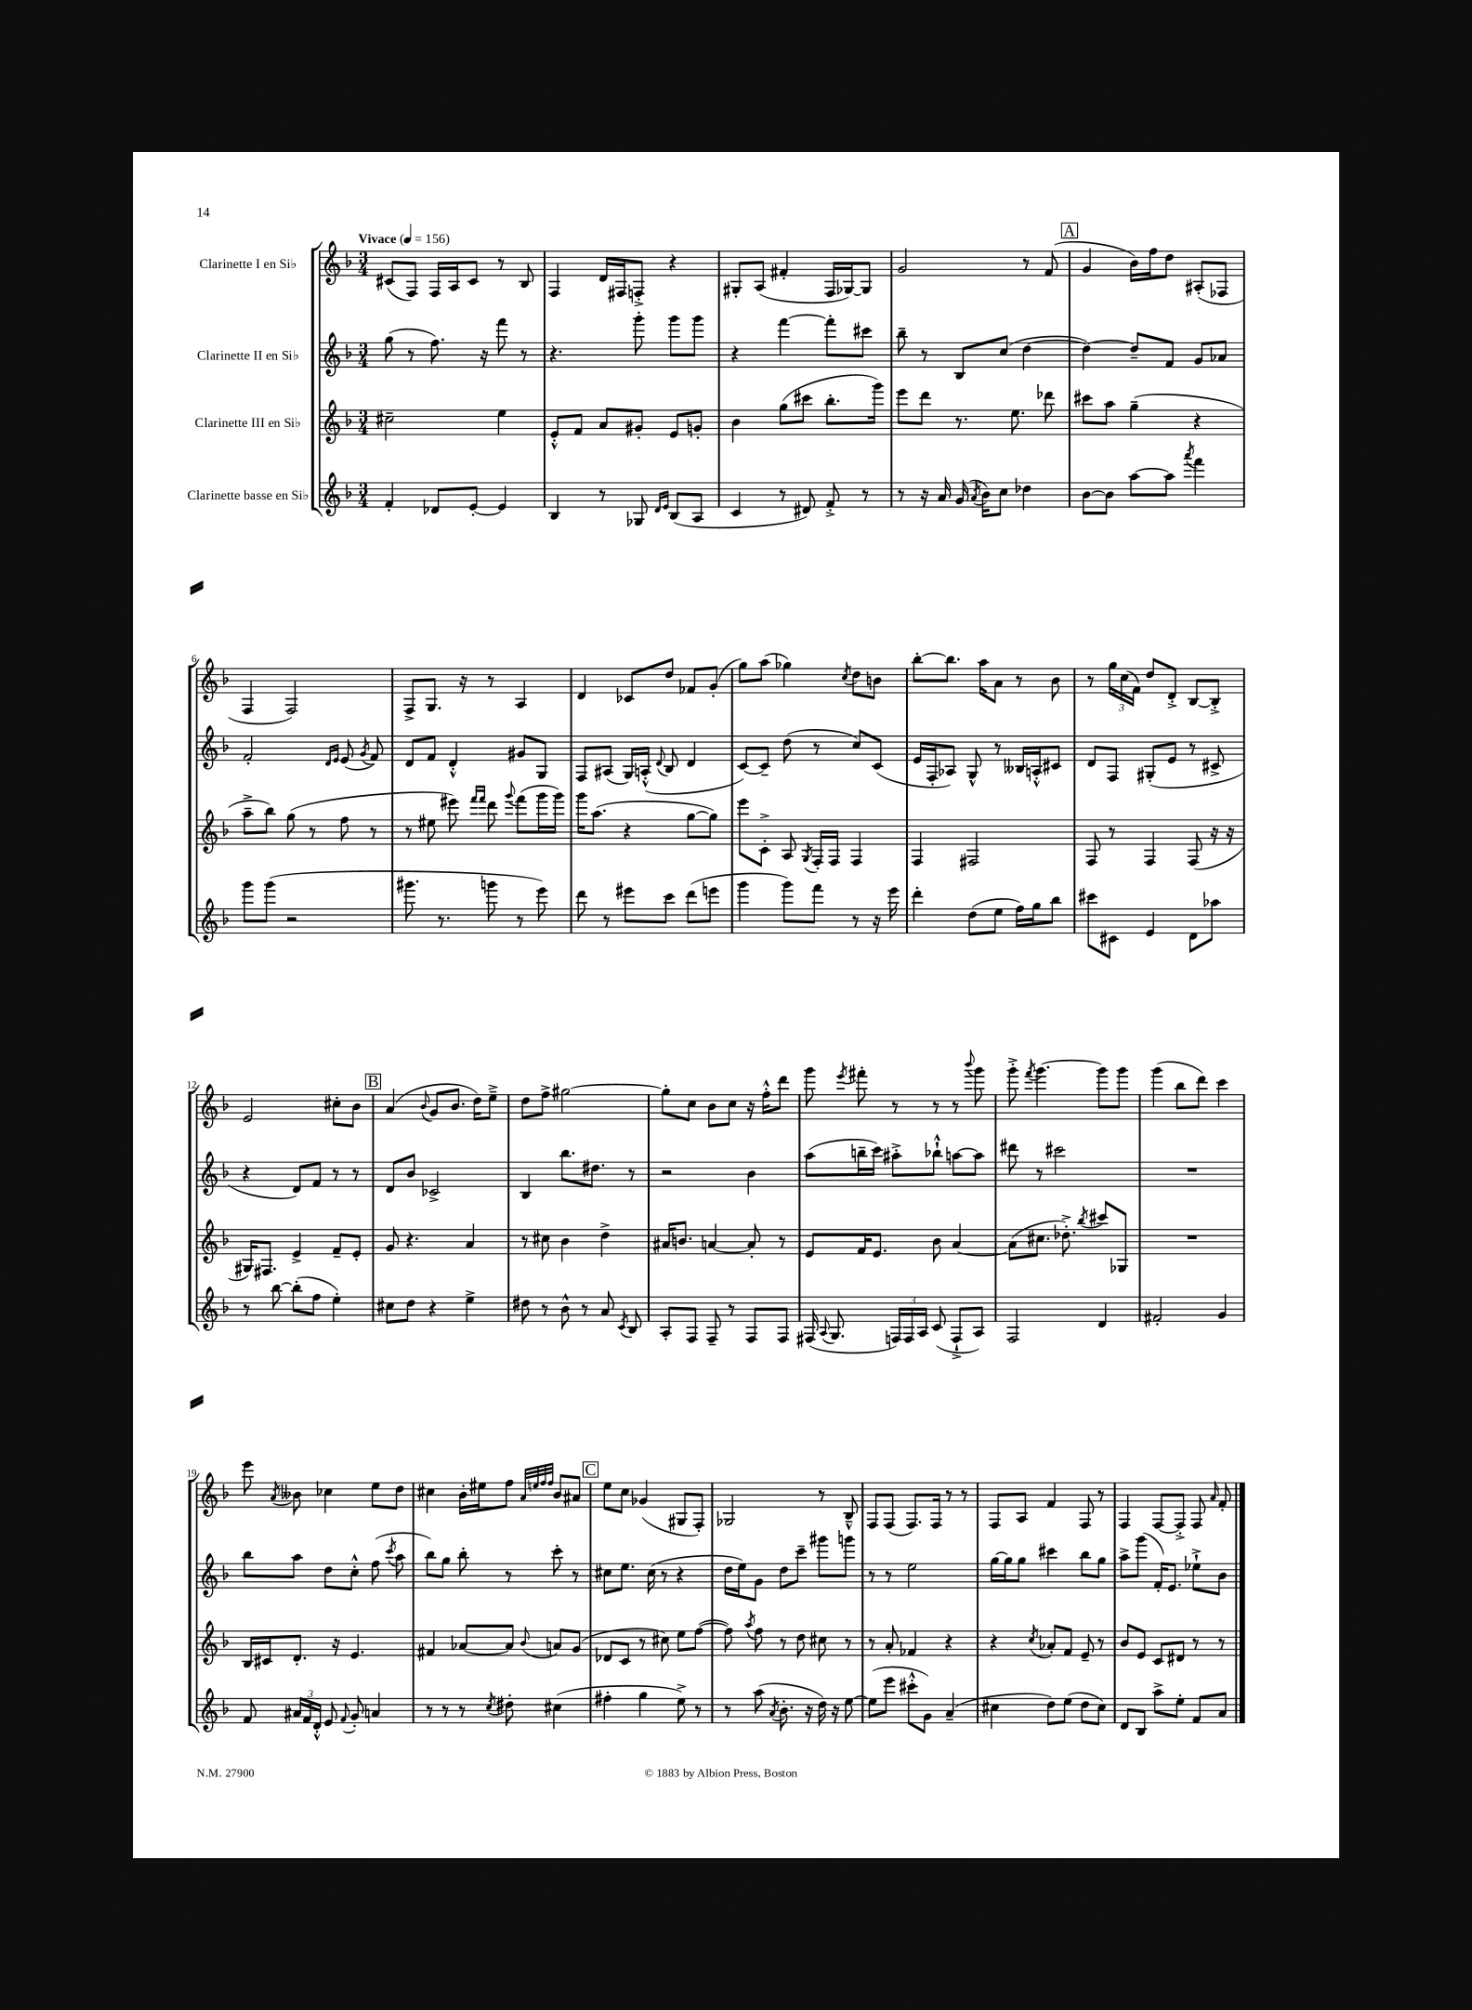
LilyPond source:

<<
\new StaffGroup <<
\new Staff = "s0" \with { instrumentName = "Clarinette I en Sib" } {
    \clef treble \key f \major \numericTimeSignature \time 3/4 \tempo "Vivace" 4 = 156
    \autoBeamOff cis'8[( f8]) f16[ a16 cis'8] r8 bes8 |
    f4 d'16[ fis16 f8]-.-> r4 |
    gis8[-. a8]( fis'4-. f16[ ges16~) ges8] |
    g'2 r8 f'8( |
    \mark \markup { \box "A" } g'4 bes'16[) f''16 d''8] ais8[-.( fes8] |
    f4 f2) |
    f8[-> g8.] r16 r8 a4 |
    d'4 ces'8[ d''8] fes'8[ g'8]-.( |
    g''8[) a''8]( ges''4) \acciaccatura { c''8 } d''8[ b'8] |
    bes''8[~-. bes''8.] a''16[ a'8] r8 bes'8 |
    r8 \tuplet 3/2 { g''16[ c''16( f'16]) } d''8[ d'8]-.-> bes8[~ bes8]-.-> |
    e'2 cis''8[-. bes'8] |
    \mark \markup { \box "B" } a'4( \appoggiatura { bes'8 } g'8[ bes'8.] d''16[) e''8]---> |
    d''8[ f''8]-> gis''2~ |
    gis''8[-. c''8] bes'8[ c''8] r16 f''16[-.-^ d'''8] |
    g'''8 \acciaccatura { e'''8 } fis'''8-. r8 r8 r8 \appoggiatura { bes'''8 } g'''8 |
    g'''8-.-> \acciaccatura { f'''8 } g'''4.~ g'''8[ g'''8] |
    g'''4( bes''8[ d'''8]) c'''4 |
    e'''8 \acciaccatura { a'8 } beses'8 ces''4 e''8[ d''8] |
    cis''4 bes'16[-. eis''16 f''8] \grace { a'32[ e''32 f''32 f''32] } bes'8[ ais'8] |
    \mark \markup { \box "C" } e''8[ c''8] ges'4( gis8[ f8]-.) |
    ges2 r8 bes8---^ |
    f8[ f8]( f8.[) f16] r8 r8 |
    f8[ a8] f'4 f8 r8 |
    f4 f8[~ f8]-.-> f8 \grace { a'16 } f'8-. \bar "|." |
}
\new Staff = "s1" \with { instrumentName = "Clarinette II en Sib" } {
    \clef treble \key f \major \numericTimeSignature \time 3/4
    \autoBeamOff g''8( r8 f''8.) r16 f'''8 r8 |
    r4. g'''8-. g'''8[ g'''8] |
    r4 f'''4~ f'''8[-. cis'''8] |
    bes''8-- r8 bes8[ c''8]( d''4~ |
    \mark \markup { \box "A" } d''4~) d''8[-- f'8] g'8[ aes'8] |
    f'2-. \grace { d'16[ e'16] } e'8( \acciaccatura { g'8 } f'8) |
    d'8[ f'8] d'4-.-^ gis'8[ g8] |
    f8[ ais8]( g16[) a16]-.-^( \appoggiatura { d'8 } bes8 d'4 |
    c'8[~) c'8]-- d''8( r8 c''8[) c'8]( |
    e'16[ f16-. aes8]) g8-^ r8 beses16[ a16-.-^ cis'8] |
    d'8[ f8] gis8[-.( e'8] r8 cis'8-> |
    r4 d'8[) f'8] r8 r8 |
    \mark \markup { \box "B" } d'8[ bes'8] ces'2-> |
    bes4 bes''8.[ dis''8.] r8 |
    r2 bes'4 |
    a''8[( b''16-- c'''16]) ais''8[-.-> bes''8]-!-^ a''8[~ a''8] |
    dis'''8 r8 cis'''2 |
    R2. |
    bes''8[ a''8] d''8[ c''8]-.-^ f''8( \acciaccatura { c'''8 } a''8 |
    bes''8[) g''8] bes''8-. r8 c'''8-. r8 |
    \mark \markup { \box "C" } cis''8[ e''8.] cis''16( r8 r4 |
    d''16[ e''16) g'8] d''8[ c'''8]-- gis'''8[ g'''8] |
    r8 r8 e''2 |
    g''16[~ g''16 g''8] cis'''4 bes''8[ g''8] |
    a''8[-> g'''8]( f'16[-.) e'8.] ees''8[-!-> bes'8] \bar "|." |
}
\new Staff = "s2" \with { instrumentName = "Clarinette III en Sib" } {
    \clef treble \key f \major \numericTimeSignature \time 3/4
    \autoBeamOff cis''2-- e''4 |
    e'8[-.-^ f'8] a'8[ gis'8]-. e'8[ g'8]-. |
    bes'4 g''8[( cis'''8] bes''8.[-. g'''16]) |
    e'''8[ d'''8] r8. e''8. des'''8 |
    \mark \markup { \box "A" } cis'''8[ a''8] g''4--( r4 |
    a''8[---> bes''8]) g''8( r8 f''8 r8 |
    r8 eis''8 eis'''8) \grace { f'''16[ f'''16] } d'''8 \appoggiatura { g'''8 } f'''8[( g'''16 g'''16]) |
    g'''16[ a''8.]( r4 g''8[~ g''8]) |
    e'''8[ c'8]-.-> a8 \acciaccatura { g8 } f16[-. f16] f4 |
    f4 fis2 |
    f8 r8 f4 f8( r16 r16 |
    gis16[) fis8.] e'4-> f'8[-- e'8]-. |
    \mark \markup { \box "B" } g'8 r4. a'4 |
    r8 cis''8 bes'4 d''4-> |
    ais'16[ b'8.] a'4~ a'8-. r8 |
    e'8[ f'16 e'8.] bes'8 a'4~ |
    a'8[( cis''8.] des''8.-.->) \acciaccatura { bes''8 } cis'''8[ ges8] |
    R2. |
    bes16[ cis'16 d'8.]-. r16 e'4. |
    fis'4 aes'8[~ aes'8] \appoggiatura { bes'8 } a'8[ g'8]( |
    \mark \markup { \box "C" } des'8[ c'8] r8 cis''8) e''8[ f''8]~( |
    f''8) \acciaccatura { a''8 } f''8 r8 d''8 cis''8 r8 |
    r8 a'8-. fes'4 r4 |
    r4 \acciaccatura { c''8 } aes'8[-. f'8] e'8-- r8 |
    bes'8[ e'8] c'8[ dis'8] r8 r8 \bar "|." |
}
\new Staff = "s3" \with { instrumentName = "Clarinette basse en Sib" } {
    \clef treble \key f \major \numericTimeSignature \time 3/4
    \autoBeamOff f'4-. des'8[ e'8]~-. e'4 |
    bes4 r8 ges8 \grace { d'16[ e'16] } bes8[( a8] |
    c'4 r8 dis'8) f'8-.-> r8 |
    r8 r16 a'16 g'16( \acciaccatura { a'8 } bes'16[) c''8] des''4 |
    \mark \markup { \box "A" } bes'8[~ bes'8] a''8[~ a''8] \acciaccatura { a'''8 } f'''4 |
    g'''8[ g'''8]( r2 |
    gis'''8. r8. g'''8 r8 e'''8) |
    d'''8 r8 eis'''8[ c'''8] d'''8[( e'''8] |
    g'''4 g'''8[) f'''8] r8 r16 e'''16 |
    d'''4-. d''8[( e''8] f''16[) g''16 bes''8] |
    cis'''8[ cis'8] e'4 d'8[ aes''8] |
    r8 bes''8~ bes''8[-.( f''8] e''4-.) |
    \mark \markup { \box "B" } cis''8[ d''8] r4 e''4-> |
    dis''8 r8 bes'8-^ r8 a'8 \acciaccatura { c'8 } bes8 |
    a8[-. f8] f8-- r8 f8[ f8] |
    fis16( \appoggiatura { a8 } g8. \tuplet 3/2 { f16[) f16 a16] } c'8( f8[-!-> a8]) |
    f2 d'4 |
    fis'2-. g'4 |
    f'8 \tuplet 3/2 { ais'16[ f'16 d'16]-.-^ } e'8 \appoggiatura { f'8 } g'8-. a'4 |
    r8 r8 r8 \acciaccatura { c''8 } dis''8-. cis''4( |
    \mark \markup { \box "C" } fis''4-. g''4 e''8->) r8 |
    r8 a''8( \acciaccatura { a'8 } bes'8.-. r16 d''16) r16 e''8~ |
    e''8[( e'''8] cis'''8[-.-^ g'8]) a'4--( |
    cis''4 d''8[) e''8]( d''8[ cis''8]) |
    d'8[ bes8] a''8[-> e''8]-. f'8[ a'8] \bar "|." |
}
>>
>>
